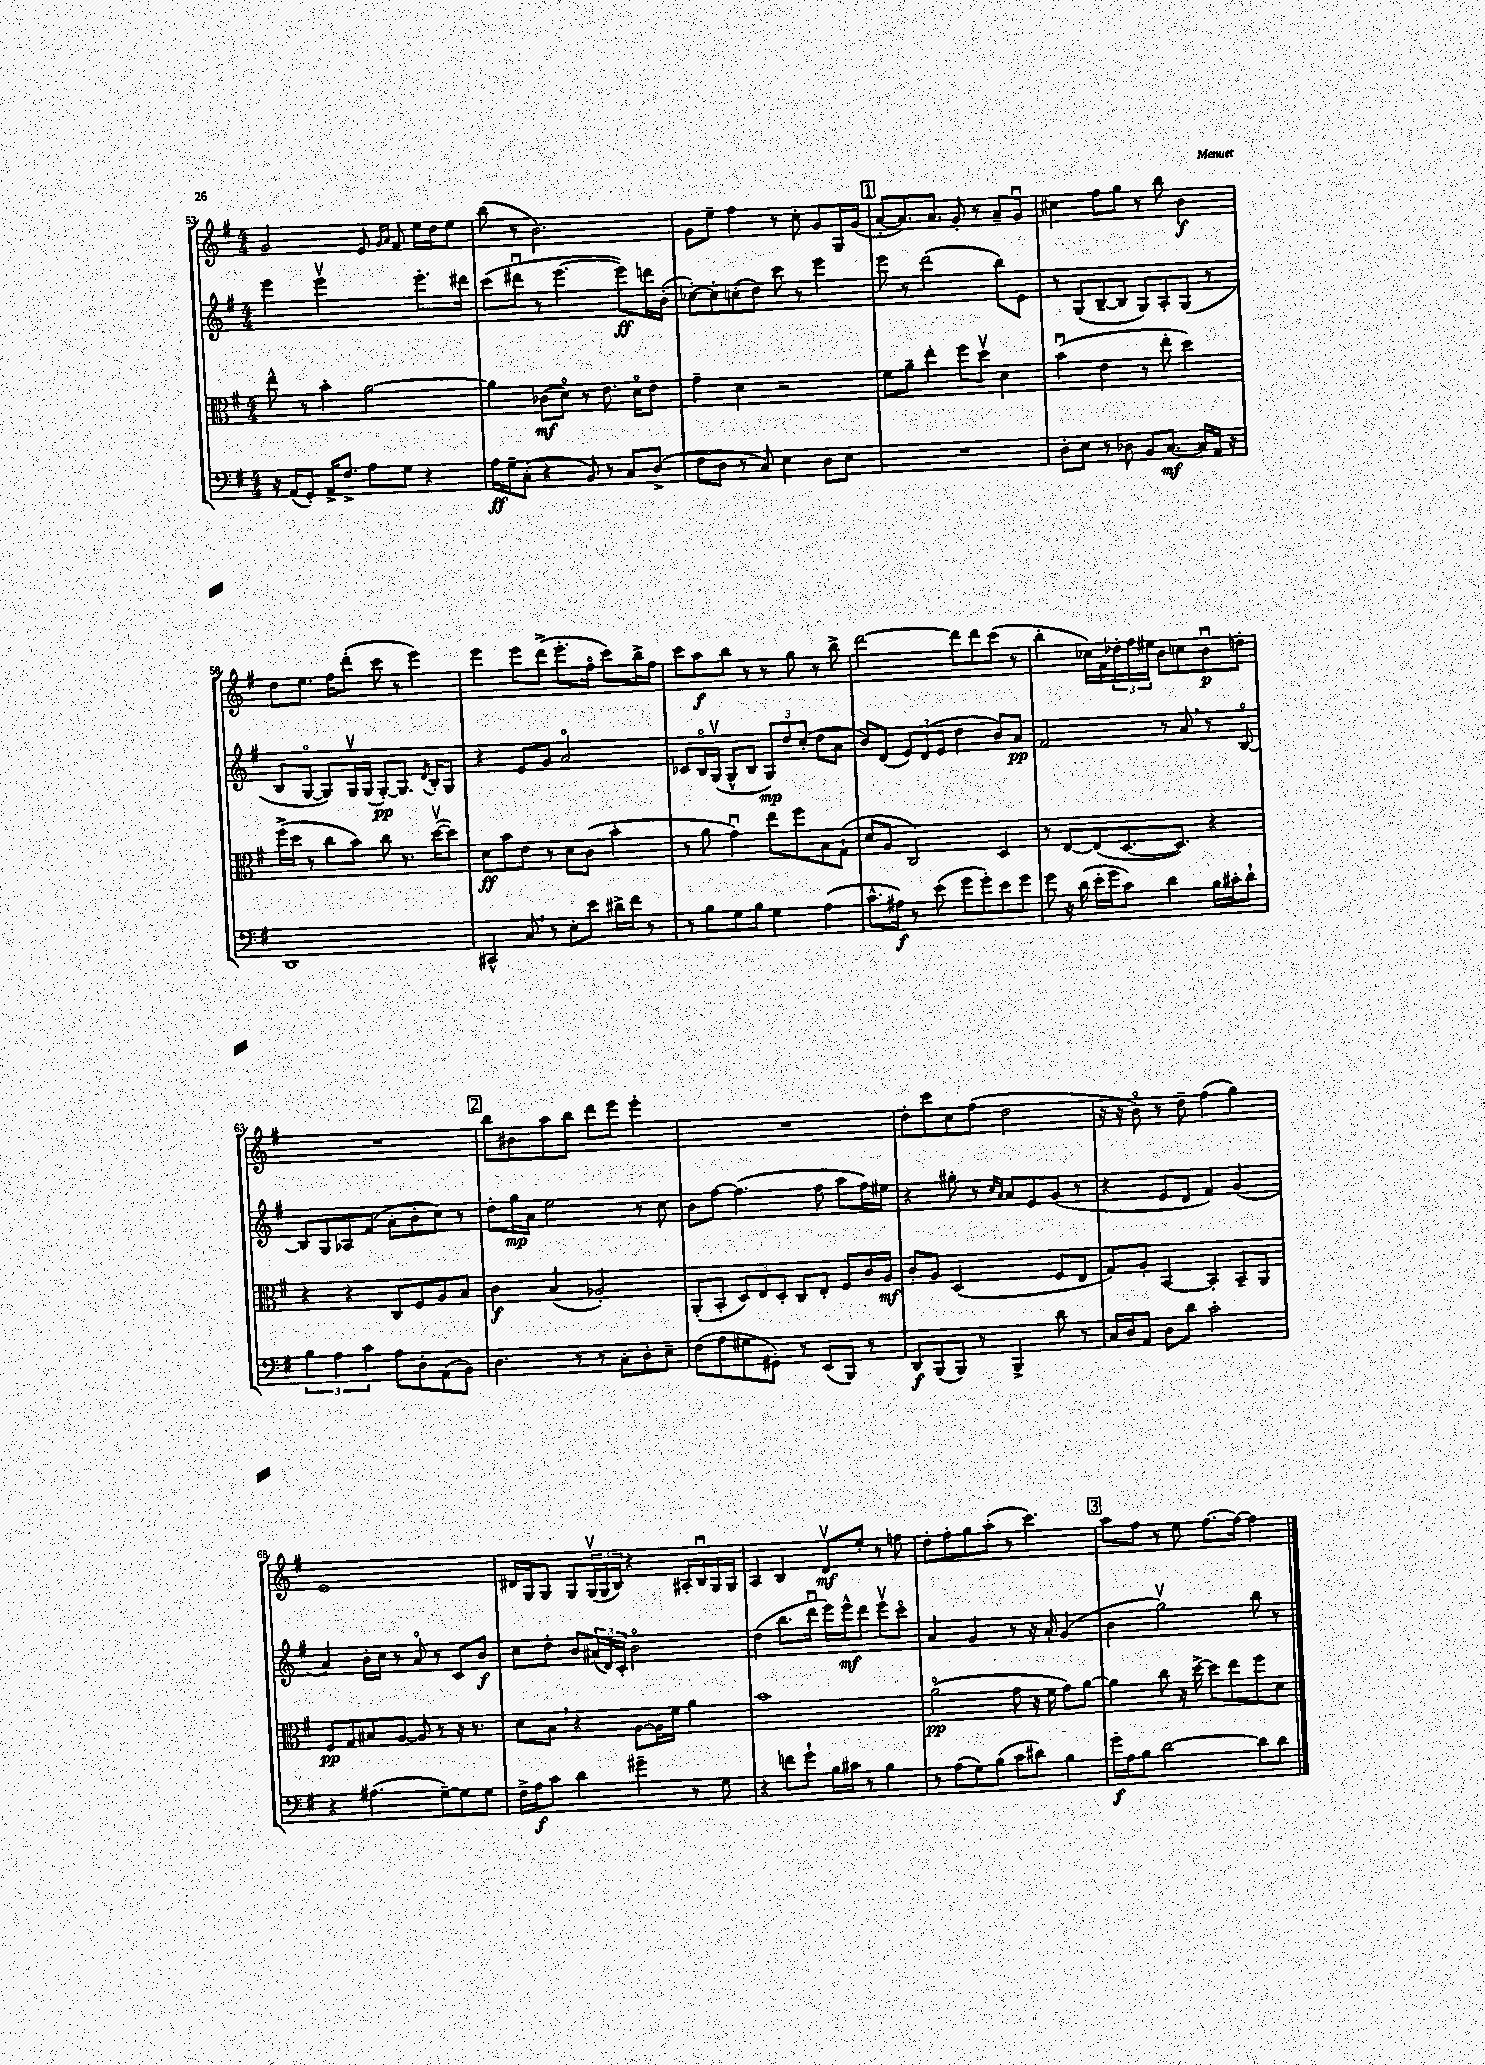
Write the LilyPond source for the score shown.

<<
\new StaffGroup <<
\new Staff = "s0" {
    \clef treble \key g \major \numericTimeSignature \time 4/4
    g'2 e'8 \grace { g'16 a'16 } fis'8 e''16 d''16 e''8 |
    b''8( r8 b'2.) |
    g'8 e''8-- fis''4 r8 c''8-. g'8 g16 g'16( |
    \mark \markup { \box "1" } a'8~-. a'8.) a'8. g'8-. r8 a'8-- g'8\downbow |
    cis''4 fis''8 g''8 r8 b''8 b'4\f |
    d''8 e''8. fis''16 d'''8-.( c'''8 r8 e'''4) |
    e'''4 e'''8 d'''8->( e'''8.-. fis''16\flageolet c'''8) b''16-> fis''16 |
    c'''8 a''8\f b''8 r8 r8 g''8 r8 b''8-> |
    d'''2~ d'''8 d'''8 c'''8( r8 |
    b''4-. ces''16) fis'16 \tuplet 3/2 { des''16-. fis''16 eis''16 } b'8 c''8 b'8\downbow\p d''8-. |
    R1 |
    \mark \markup { \box "2" } b''8 bis'8 a''8 b''8 d'''8 e'''8 e'''4-. |
    R1 |
    d''8-. c'''8 c''8 fis''8( d''2 |
    r16 r16 b'8\flageolet) r8 d''8-- fis''4( g''4) |
    e'1 |
    dis'16 g16 g8 g8 \tuplet 3/2 { g16\upbow( g16 b16) } r4 ais16-. b16\downbow g16 g16 |
    a4 b4 d'8\upbow\mf e''8-. r8 f''8 |
    d''8-. fis''8-. g''8 a''8-.( r8 c'''4.) |
    \mark \markup { \box "3" } a''8 fis''8 r8 e''8 fis''8.~ fis''16~ fis''4 \bar "|." |
}
\new Staff = "s1" {
    \clef treble \key g \major \numericTimeSignature \time 4/4
    e'''4 e'''2\upbow e'''8.-. dis'''16 |
    c'''8( dis'''8\downbow r8 e'''4.~ e'''8\ff) d'''16 b'16-.( |
    ces''8~-.) ces''8-. c''8-.( d''8) c'''8 r8 e'''4 |
    \mark \markup { \box "1" } e'''8 r8 d'''2( b''8) e'8 |
    r8 g8( b8~-- b8 g8) a8-. g8( r8 |
    b8 g8~\flageolet g8) g16\upbow g16( g8~-.\pp) g8. \acciaccatura { d'8 } b16-. g8 |
    r4 e'8 g'8 a'2\flageolet |
    ces'8 b16\flageolet g16\upbow( g8-^ b8 \tuplet 3/2 { g8\mp) d''8 c''8-.( } d''8 a'8 |
    b'8) d'8( \tuplet 3/2 { e'8) d'8( e'8 } d''4 b'8) a'8\pp |
    fis'2 r8 a'8 \breathe r8 b8~\flageolet |
    b8 g8 aes8 fis'8( a'8-. b'8-. c''8) r8 |
    \mark \markup { \box "2" } d''8-. g''16\mp a'16 e''2 r8 c''8 |
    b'8 fis''8~ fis''4.( fis''8 a''8 fis''16) eis''16 |
    r4 gis''8-. r8 \grace { c''16 a'16 } a'8 e'8 g'8( r8 |
    r4 e'8 d'8 fis'4) g'4( |
    a'4) b'16-. c''16 r8 a'8\flageolet r8 c'8 b'8\f |
    c''8 d''8-. b'8 \tuplet 3/2 { ais'16( d'16) c'16-. } b'2\flageolet |
    d''4( b''8. d'''16\downbow e'''16) e'''16-^\mf d'''8 e'''8\upbow c'''8\flageolet |
    a'4 g'4 r8 r16 a'16-. g'4( |
    \mark \markup { \box "3" } b'4 g''2\upbow) b''8 r8 \bar "|." |
}
\new Staff = "s2" {
    \clef alto \key g \major \numericTimeSignature \time 4/4
    e''8-^ r8 b'4-. a'2~ |
    a'4 ces'8\mf( d'8\flageolet) r8 e'8. d'16\flageolet e'8 |
    g'4-- d'4 r2 |
    \mark \markup { \box "1" } fis'8 a'8-- e''4-. fis''8 d''8\upbow d'4 |
    b'4\downbow( e'4 r8 e''8-. d''4) |
    fis''16->( d''16 r8 c''8 b'8) c''8 r8. d''16~\upbow( d''8) |
    d'8\ff b'8 e'8 r8 d'8 c'8( b'4-. |
    r8 a'8 g'4\downbow) e''8 fis''8 b8 g8-!( |
    d'8 a8 c2) d4 |
    r8 e8~ e8( d8.~ d8.) r4 |
    r4 r4 c8 fis8 a8 b8 |
    \mark \markup { \box "2" } c'4\f b4( aes2-.) |
    a,8-.( b,8-. \tuplet 3/2 { d8) e8 d8-. } c8 e8-. fis8 c'16 a16\mf |
    c'8-. a8 d2( fis8 e8 |
    g8) a8-. b,4~ b,4-. b,8-- a,8 |
    fis8\pp g8 bis8 a8~ a8 r8 r16 r8. |
    d'8 b8 \breathe r4 a8~ a16 fis'16 a'4 |
    b'1 |
    a'2\flageolet\pp( g'8 r16 fis'16 g'8) a'8~ |
    \mark \markup { \box "3" } a'4 c''8 r16 d''16~-> d''8 e''8 fis''8 d'8 \bar "|." |
}
\new Staff = "s3" {
    \clef bass \key g \major \numericTimeSignature \time 4/4
    r16 a,16( g,8-.) a,16-> fis8.-> a8 g8 r4 |
    a16\ff g16-- c8-.( r4 b,8) r8 c8 d8->( |
    fis8 d8 r8 c8) e4 d8 e8 |
    \mark \markup { \box "1" } R1 |
    d8-. e8 r8 des8 b,8 c8.~\mf c16 a,16 r16 |
    d,1 |
    cis,4-^ c8 \breathe r8 e8-. e'8 dis'16-> fis'16 r8 |
    r8 b8 g8 b8 g4 a4( |
    c'8.-^ ais16\f) r8 e'8( g'8 g'8-.) e'8 g'8 |
    g'8 r16 d'16( e'16-. g'16 c'8) d'4 b16 cis'16-. d'8-! |
    \tuplet 3/2 { b4 a4 c'4 } a8 d8-. a,8( b,8) |
    \mark \markup { \box "2" } d4. r8 r8 c8-. d8-. e8-- |
    fis8( a8 gis8 gis,8-.) r8 e,8( b,,8) r8 |
    d,8\f b,,8( b,,8) r8 b,,4-> d'8 r8 |
    c16 d16 a,8 d8 d'8 c'2-. |
    r4 ais4.( g8~--) g8 g8 |
    fis16-> a16\f c'8 d'4 gis'4-- r8 g8 |
    r4 f'8 g'8-! b16 cis'16 r8 b4 |
    r8 a8( g8) b8( c'8 dis'8) b4 |
    \mark \markup { \box "3" } g'16-.\f a16 b8 d'2~ d'8 d'8 \bar "|." |
}
>>
>>
\layout { \context { \Score currentBarNumber = #53 } }
